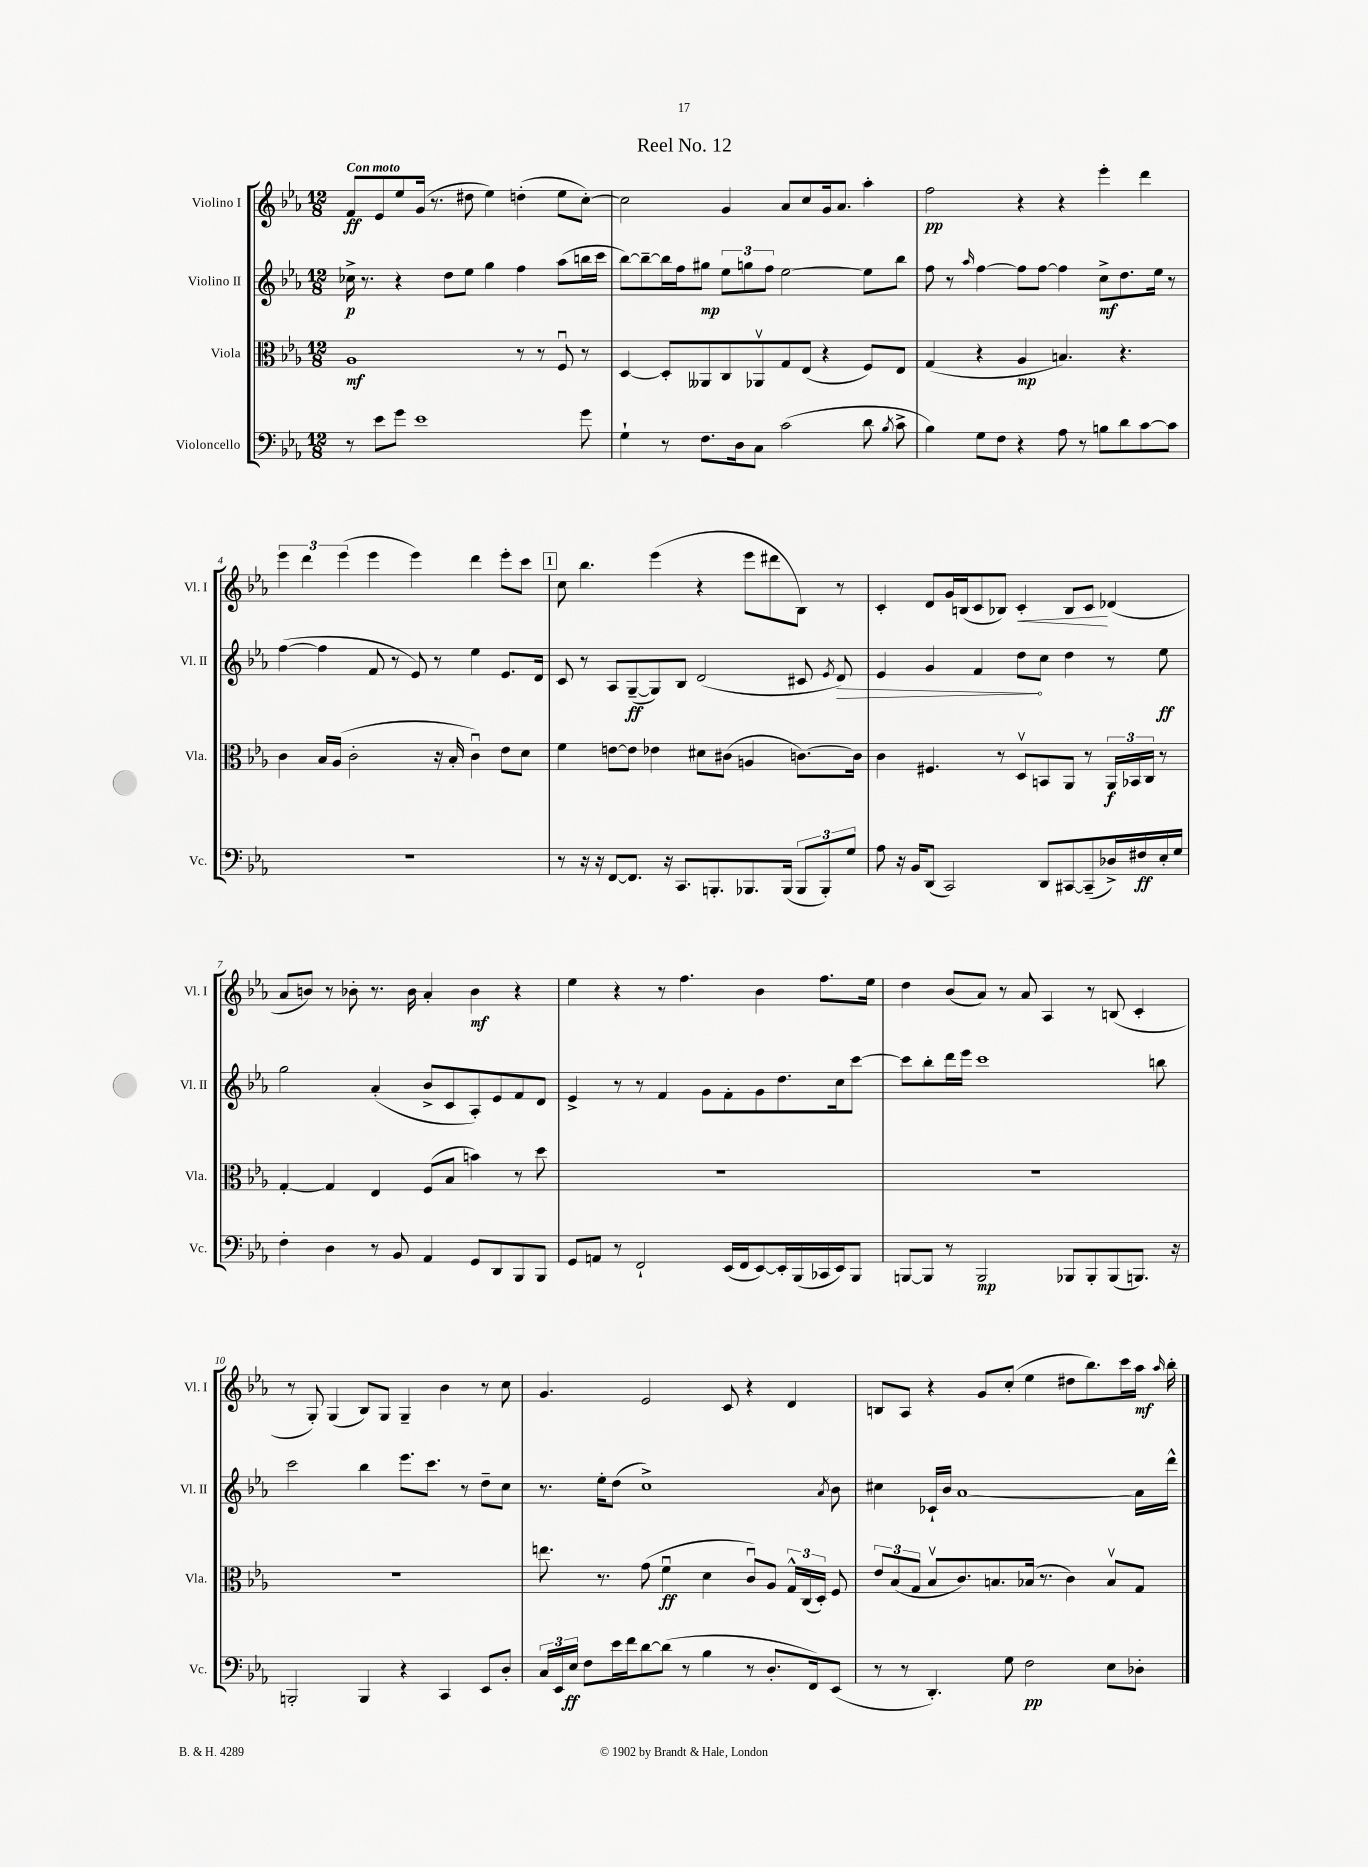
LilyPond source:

\header { title = "Reel No. 12" }
<<
\new StaffGroup <<
\new Staff = "s0" \with { instrumentName = "Violino I" shortInstrumentName = "Vl. I" } {
    \clef treble \key ees \major \numericTimeSignature \time 12/8 \tempo "Con moto"
    \autoBeamOff f'8[\ff ees'8 ees''8 g'16]( r8. dis''8 ees''4) d''4-.( ees''8[ c''8]~-.) |
    c''2 g'4 aes'8[ c''8 g'16 aes'8.] aes''4-. |
    f''2\pp r4 r4 ees'''4-. d'''4 |
    \tuplet 3/2 { ees'''4 d'''4 ees'''4( } ees'''4 ees'''4) d'''4 ees'''8[-. c'''8] |
    \mark \markup { \box "1" } c''8 bes''4. ees'''4( r4 ees'''8[ dis'''8 bes8]) r8 |
    c'4-. d'8[ g'16 b16( c'8 bes8]) c'4-.\< bes8[ c'8]\! des'4( |
    aes'8[ b'8]) r8 bes'8-. r8. bes'16 aes'4-. bes'4\mf r4 |
    ees''4 r4 r8 f''4. bes'4 f''8.[ ees''16] |
    d''4 bes'8[( aes'8]) r8 aes'8 aes4 r8 b8( c'4-. |
    r8 g8-.) g4( bes8[) g8] g4-- bes'4 r8 c''8 |
    g'4. ees'2 c'8 r4 d'4 |
    b8[ aes8] r4 g'8[ c''8]-.( ees''4 dis''8[ bes''8.) c'''16 aes''16]\mf \grace { aes''16 } bes''16-. \bar "|." |
}
\new Staff = "s1" \with { instrumentName = "Violino II" shortInstrumentName = "Vl. II" } {
    \clef treble \key ees \major \numericTimeSignature \time 12/8
    \autoBeamOff ces''16->\p r8. r4 d''8[ ees''8] g''4 f''4 aes''8[( b''16 c'''16] |
    bes''8[~) bes''8~-- bes''16 f''16 gis''8]\mp \tuplet 3/2 { ees''8[ g''8 f''8] } ees''2~ ees''8[ bes''8] |
    f''8 r8 \grace { aes''16 } f''4~ f''8[ f''8]~ f''4 c''8[->\mf d''8. ees''16] r8 |
    f''4~( f''4 f'8 r8 ees'8) r8 ees''4 ees'8.[ d'16] |
    \mark \markup { \box "1" } c'8 r8 aes8[ g8~--\ff( g8) bes8] d'2( cis'8 \acciaccatura { ees'8 } \once \override Hairpin.circled-tip = ##t d'8\>) |
    ees'4 g'4 f'4 d''8[\! c''8] d''4 r8 ees''8\ff |
    g''2 aes'4-.( bes'8[-> c'8 aes8-.) ees'8 f'8 d'8] |
    ees'4-> r8 r8 f'4 g'8[ f'8-. g'8 d''8. c''16 c'''8]~ |
    c'''8[ bes''8-. d'''16 ees'''16] c'''1 b''8 |
    c'''2 bes''4 ees'''8.[ c'''8.] r8 d''8[-- c''8] |
    r8. ees''16[-. d''8]( c''1->) \acciaccatura { aes'8 } bes'8 |
    cis''4 ces'16[-! bes'16] aes'1~ aes'16[ d'''16]-^ \bar "|." |
}
\new Staff = "s2" \with { instrumentName = "Viola" shortInstrumentName = "Vla." } {
    \clef alto \key ees \major \numericTimeSignature \time 12/8
    \autoBeamOff aes1\mf r8 r8 f8\downbow r8 |
    d4~ d8[-. aeses,8 c8 aes,8\upbow g8 ees8]( r4 f8[) ees8] |
    g4( r4 aes4\mp b4.) r4. |
    c'4 bes16[ aes16]( c'2-. r16 bes16-. c'4\downbow) ees'8[ d'8] |
    \mark \markup { \box "1" } f'4 e'8[~ e'8] ees'4 dis'8[ cis'8]( a4 c'8.[~) c'16] |
    c'4 fis4. r8 d8[\upbow b,8 aes,8] r8 \tuplet 3/2 { aes,16[\f bes,16 c16] } r8 |
    g4~-. g4 ees4 f8[( bes8] b'4) r8 d''8 |
    R1. |
    R1. |
    R1. |
    e''8. r8. g'8( f'4\downbow\ff d'4 c'8[\downbow) aes8] \tuplet 3/2 { g16[-^ c16( d16]-.) } f8 |
    \tuplet 3/2 { ees'8[ bes8( g8] } bes8[\upbow c'8.) b8. bes16]( r8. c'4) bes8[\upbow g8] \bar "|." |
}
\new Staff = "s3" \with { instrumentName = "Violoncello" shortInstrumentName = "Vc." } {
    \clef bass \key ees \major \numericTimeSignature \time 12/8
    \autoBeamOff r8 ees'8[ g'8] ees'1 g'8 |
    g4-! r8 f8.[ d16 c8] c'2( d'8 \acciaccatura { bes8 } c'8-> |
    bes4) g8[ f8] r4 aes8 r8 b8[ d'8 c'8~ c'8] |
    R1. |
    \mark \markup { \box "1" } r8 r16 r16 f,8[~ f,8.] r16 c,8.[ b,,8.-. bes,,8. bes,,16]( \tuplet 3/2 { bes,,8[ bes,,8-.) g8] } |
    aes8 r16 bes,16[ d,8]( c,2) d,8[ cis,8~ cis,8--( des16->) fis16\ff ees16-. g16] |
    f4-. d4 r8 bes,8 aes,4 g,8[ d,8 bes,,8 bes,,8] |
    g,8[ a,8] r8 f,2-! ees,16[( f,16 ees,8~) ees,16-. bes,,16( ces,16 ees,16) bes,,8] |
    b,,8[~ b,,8] r8 b,,2\mp bes,,8[ bes,,8-. bes,,8( b,,8.]) r16 |
    b,,2-. b,,4 r4 c,4 ees,8[ d8]-. |
    \tuplet 3/2 { c16[ ees,16 ees16]\ff } f8[ ees'16 f'16 d'8~ d'8]( r8 bes4 r8 d8.[-. f,16) ees,8]( |
    r8 r8 d,4.-.) g8 f2\pp ees8[ des8]-. \bar "|." |
}
>>
>>
